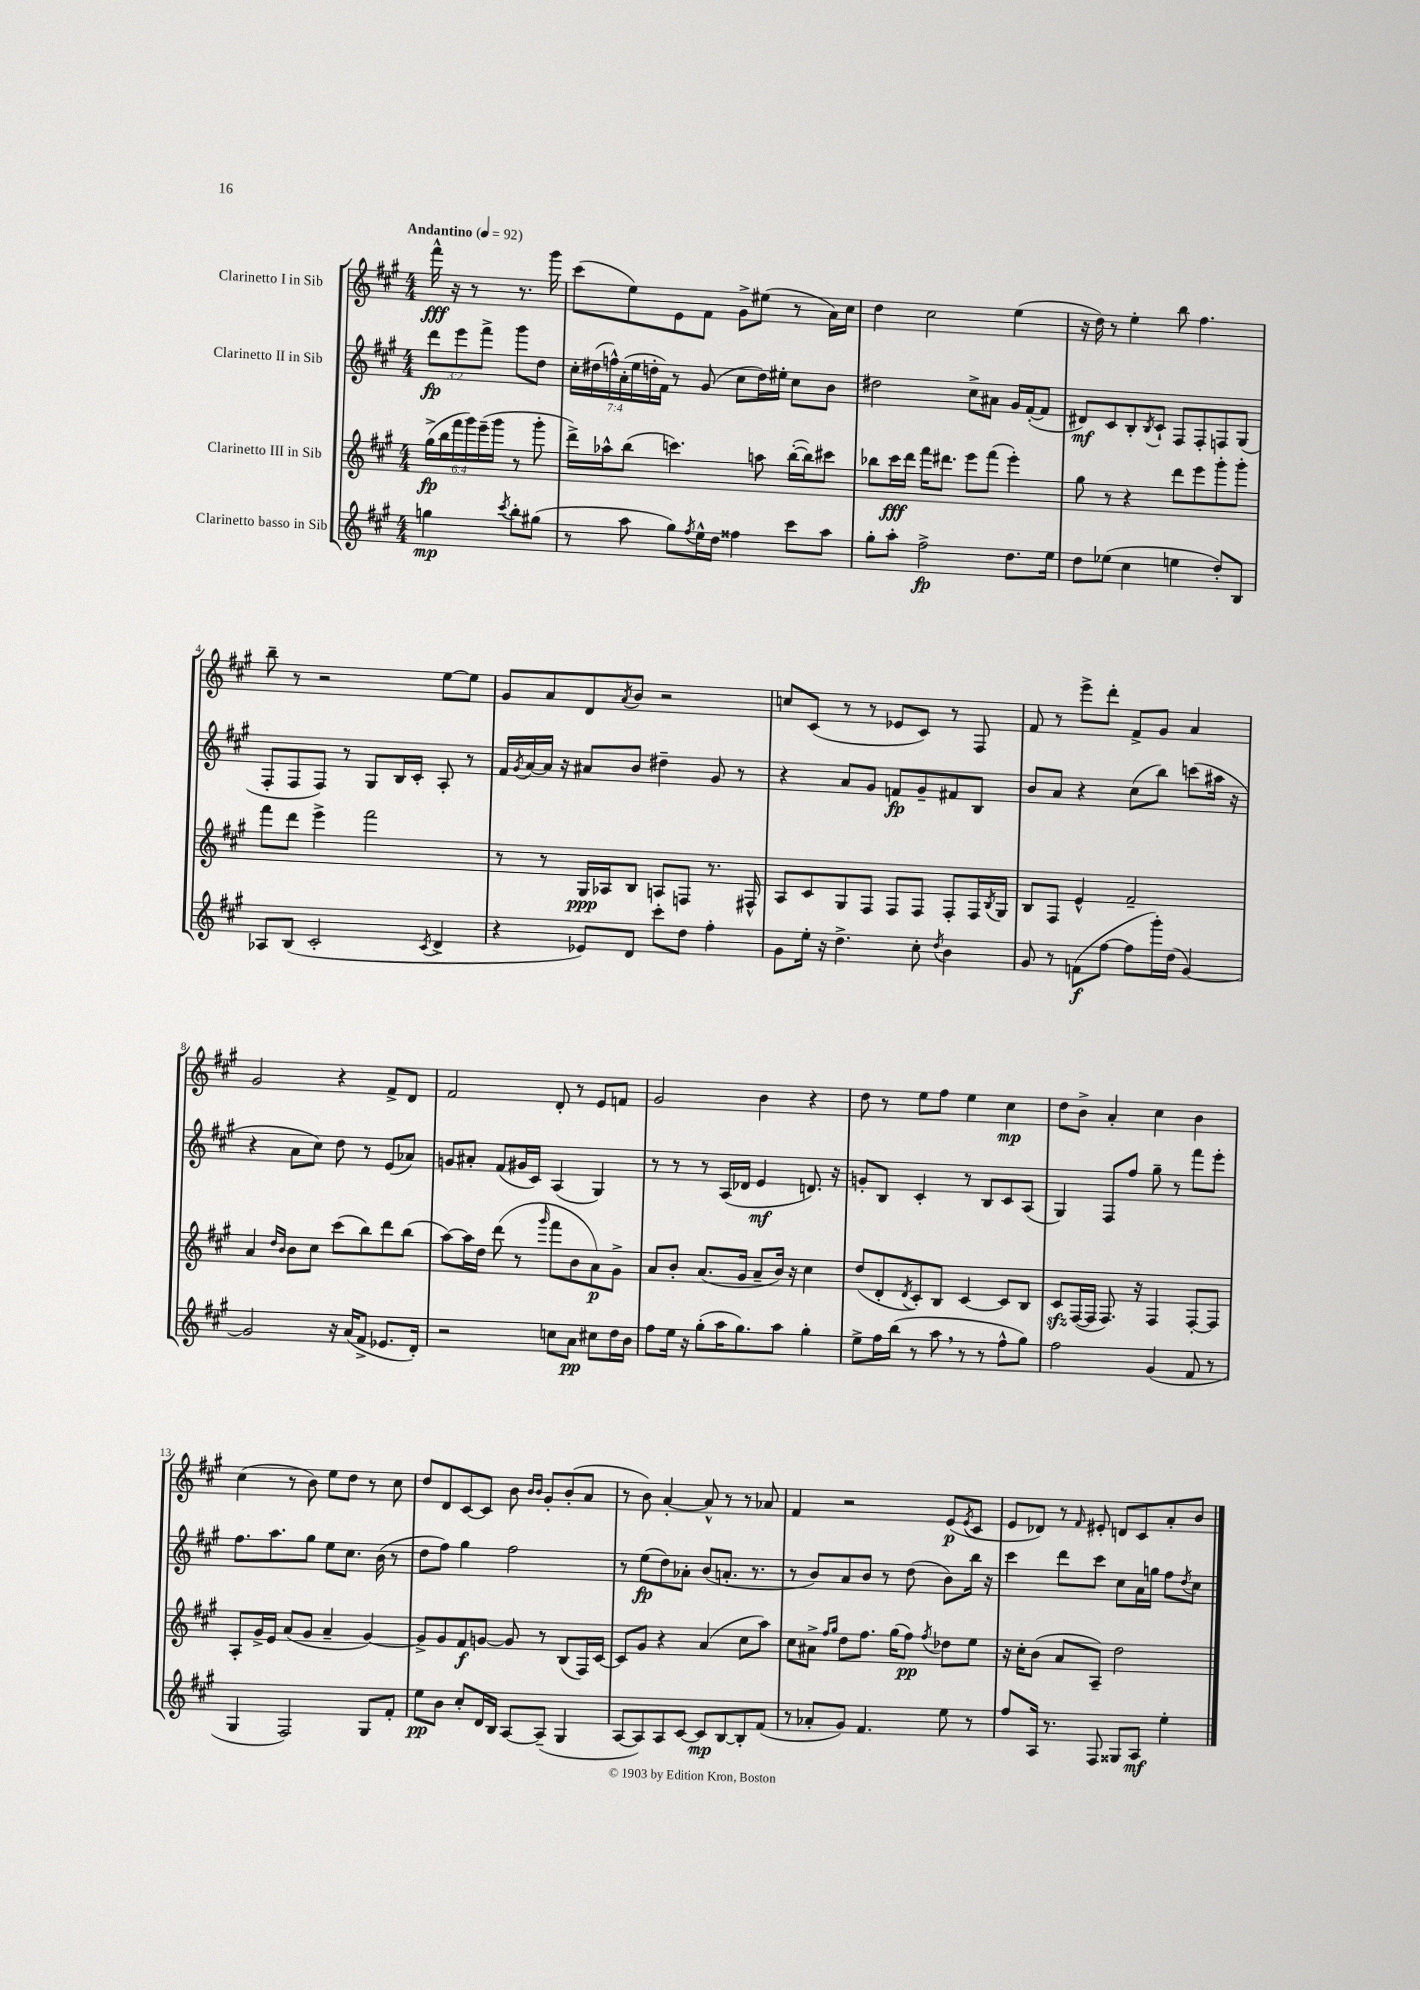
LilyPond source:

<<
\new StaffGroup <<
\new Staff = "s0" \with { instrumentName = "Clarinetto I in Sib" } {
    \clef treble \key a \major \numericTimeSignature \time 4/4 \partial 2 \tempo "Andantino" 4 = 92
    fis'''16-^\fff r16 r8 r8. gis'''16 |
    cis'''8( e''8) e'8 fis'8 gis'8-> eis''8( r8 a'16) cis''16 |
    d''4 cis''2 e''4( |
    r16 d''16) r8 e''4-. b''8 fis''4. |
    b''8-- r8 r2 e''8~ e''8 |
    gis'8 a'8 d'8 \acciaccatura { a'8 } b'8 r2 |
    c''8 cis'8( r8 r8 ees'8 cis'8) r8 fis8 |
    fis'8 r8 e'''8-> d'''8-. fis'8-> gis'8 a'4 |
    gis'2 r4 fis'8-> d'8 |
    fis'2 d'8-. r8 e'8 f'8 |
    gis'2 b'4 r4 |
    d''8 r8 e''8 fis''8 e''4 cis''4\mp |
    d''8 b'8-> a'4-. cis''4 b'4 |
    cis''4( r8 b'8) e''8 d''8 r8 cis''8 |
    d''8 d'8 cis'8~ cis'8 b'8 \grace { b'16 b'16 } gis'8-. b'8-.( a'8 |
    r8 b'8) a'4~-. a'8-^ r8 r8 aes'8 |
    fis'4 r2 e'8\p( \acciaccatura { e'8 } cis'8 |
    e'8 des'8) r8 \grace { fis'16 } eis'8-. d'8 cis'8 a'8-. b'8 \bar "|." |
}
\new Staff = "s1" \with { instrumentName = "Clarinetto II in Sib" } {
    \clef treble \key a \major \numericTimeSignature \time 4/4 \override Staff.TupletNumber.text = #tuplet-number::calc-fraction-text \partial 2
    \tuplet 3/2 { d'''8\fp e'''8 fis'''8-> } gis'''8 d''8 |
    \tuplet 7/4 { cis''16-. dis''16( f''16-^) a'16-.( e''16 d''16-. fis'16) } r8 gis'8( cis''8 d''16) eis''16-. cis''8 b'8 |
    dis''2 cis''8-> ais'8 gis'16 fis'16~-.( fis'8 |
    dis'8\mf) cis'8 b8-. \acciaccatura { b8 } cis'8-! fis8 fis8-. f8 gis8( |
    fis8-. fis8 fis8) r8 gis8 b16 cis'16-. a8-. r8 |
    fis'16 \acciaccatura { gis'8 } a'16~ a'16 r16 ais'8 b'8 dis''4-- gis'8 r8 |
    r4 a'8 gis'8 f'8\fp gis'8-- fis'8 b8 |
    b'8 a'8 r4 cis''8( b''8) c'''8( ais''16 r16 |
    r4 a'8 cis''8) d''8 r8 e'8( aes'8) |
    g'8 ais'8-. fis'8( gis'16 cis'16) a4( gis4) |
    r8 r8 r8 a16( des'16 e'4\mf d'8.) r16 |
    g'8-. b8 cis'4-. r8 b8 cis'8 a8( |
    gis4) fis8 fis''8 gis''8-- r8 fis'''8 e'''8-. |
    fis''8. a''8. gis''8 e''8 cis''8. b'16( r8 |
    d''8 fis''8) gis''4 fis''2 |
    r8 e''8\fp( d''8) aes'8-. b'8( a'8.-. r8. |
    r8 b'8) a'8 b'8 r8 d''8( b'8) b''16 r16 |
    cis'''4 d'''8 cis'''8 cis''8 a'16 g''16 fis''8 \acciaccatura { d''8 } cis''8 \bar "|." |
}
\new Staff = "s2" \with { instrumentName = "Clarinetto III in Sib" } {
    \clef treble \key a \major \numericTimeSignature \time 4/4 \override Staff.TupletNumber.text = #tuplet-number::calc-fraction-text \partial 2
    \tuplet 6/4 { gis''16->\fp( b''16 fis'''16 gis'''16) e'''16--( gis'''16 } r8 gis'''8-. |
    d'''16->) aes''16-^ b''8( c'''4.) a''8 b''16~-.( b''16) cis'''8 |
    bes''8 cis'''16\fff d'''16 fis'''16 dis'''8. e'''8 fis'''8( e'''4-.) |
    gis''8 r8 r4 d'''8 e'''8 gis'''8-. gis'''8-. |
    fis'''8 d'''8 e'''4-> fis'''2 |
    r8 r8 gis16\ppp aes16 b8 a8 f8 r8. fis16-^ |
    a8 cis'8 gis8 fis8 fis8 fis8 fis8-. fis16 \acciaccatura { b8 } gis16 |
    b8 fis8 e'4-^ fis'2-- |
    a'4 \grace { d''16 b'16 } b'8 cis''8 cis'''8( b''8) d'''8 b''8( |
    a''8~) a''16 d''16 d'''8( r8 \grace { gis'''16 } fis'''8 b'8 a'8\p) gis'8-> |
    a'8 b'8-. a'8.( gis'16 a'8-- b'16) r16 cis''4 |
    d''8( d'8-. \acciaccatura { d'8 } cis'8-.) b8 cis'4~ cis'8 b8 |
    cis'8\sfz fis16~( fis16 fis8.) r16 fis4 fis8~-. fis8 |
    a8-. gis'16-> e'16 a'8( gis'8 a'4-- gis'4~) |
    gis'8-> gis'8 fis'8\f g'8~ g'8 r8 b8( fis16) cis'16~ |
    cis'8 gis'8 r4 a'4( cis''8 a''8) |
    cis''8 ais'8-> \grace { fis''16 gis''16 } d''8 fis''8. gis''16( fis''8\pp) \acciaccatura { fis''8 } des''8 e''8 |
    r16 cis''16-. b'8( a'8 a8--) d''2 \bar "|." |
}
\new Staff = "s3" \with { instrumentName = "Clarinetto basso in Sib" } {
    \clef treble \key a \major \numericTimeSignature \time 4/4 \partial 2
    g''4\mp \acciaccatura { cis'''8 } b''8-. gis''8( |
    r8 a''8 gis''8) \acciaccatura { fis''8 } e''16-^ d''16 fisis''4 cis'''8 a''8 |
    gis''8-. a''8-. fis''2->\fp d''8. e''16 |
    d''8 ees''8( cis''4 e''4 d''8-.) b8 |
    aes8 b8( cis'2-. \acciaccatura { cis'8 } d'4-> |
    r4 ees'8) d'8 cis'''8-. d''8 fis''4-. |
    gis'8 e''16-. r16 d''4.-> cis''8-. \acciaccatura { d''8 } b'4 |
    gis'8 r8 f'8\f( fis''8~ fis''8 gis'''16-.) d''16( gis'4~) |
    gis'2 r16 a'16( fis'8-> ees'8. d'16-.) |
    r2 c''8 a'8\pp cis''8 d''16 b'16 |
    fis''8 e''16 r16 gis''8-.( a''16 gis''8.) a''8 gis''4-. |
    e''8-> fis''16 b''16( r8 a''8 \breathe r8 r8 fis''8-^ gis''8) |
    fis''2 gis'4( fis'8 r8 |
    gis4 fis2) gis8 fis'8-. |
    e''8\pp b'8 cis''8-. d'16 b16 a8~ a8--( gis4 |
    a8~ a8) a8 cis'8~ cis'8\mp b8~ b8-. fis'8( |
    r8 aes'8-. gis'8) fis'4. e''8 r8 |
    fis''8 a16 r8. fis8 gisis8 a8\mf e''4-. \bar "|." |
}
>>
>>
